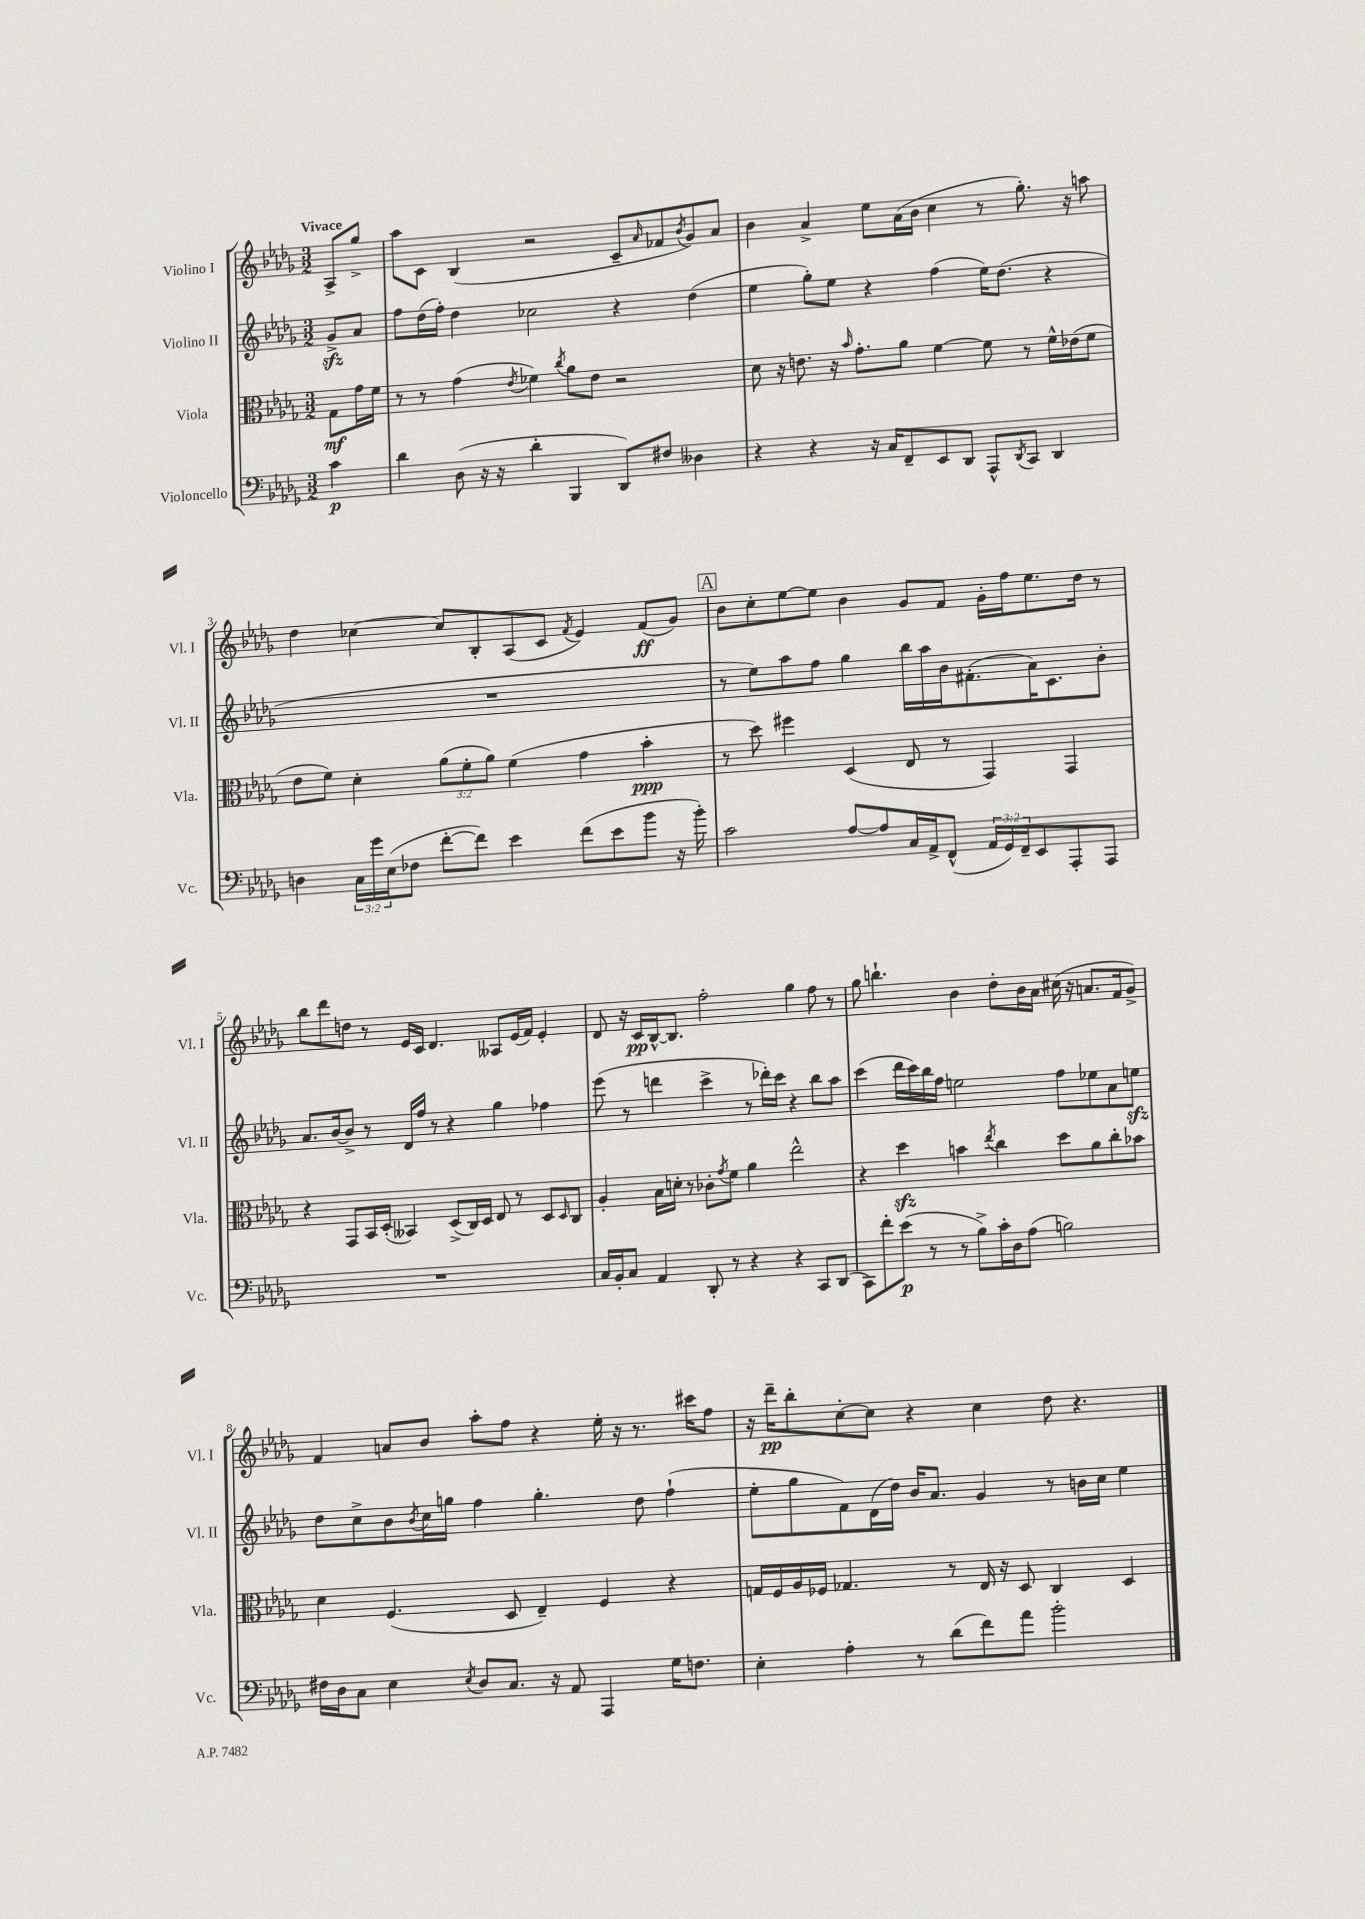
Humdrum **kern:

**kern	**dynam	**kern	**dynam	**kern	**kern	**dynam
*part4	*part4	*part3	*part3	*part2	*part1	*part1
*staff4	*staff4	*staff3	*staff3	*staff2	*staff1	*staff1
*I"Violoncello	*	*I"Viola	*	*I"Violino II	*I"Violino I	*
*I'Vc.	*	*I'Vla.	*	*I'Vl. II	*I'Vl. I	*
*clefF4	*	*clefC3	*	*clefG2	*clefG2	*
*k[b-e-a-d-g-]	*	*k[b-e-a-d-g-]	*	*k[b-e-a-d-g-]	*k[b-e-a-d-g-]	*
*M3/2	*	*M3/2	*	*M3/2	*M3/2	*
=	=	=	=	=	=	=
!	!	!	!	!	!LO:TX:a:B:t=Vivace	!
4c\	p	8G-\L	mf	8g-zz^/L	8A-^/L	.
.	.	16g-\L	.	8a-/J	8gg-^/J	.
.	.	16f\JJ	.	.	.	.
=1	=1	=1	=1	=1	=1	=1
4d-\	.	8r	.	8ff\L	8aa-\L	.
.	.	8r	.	(16dd-\L	8c\J	.
.	.	.	.	16ff'\JJ)	.	.
(8D-\	.	(4g-\	.	4dd-\	(4B-/	.
16r	.	.	.	.	.	.
16r	.	.	.	.	.	.
.	.	8qe-/	.	.	.	.
4d-'\	.	4f-X\)	.	2cc-X\	2r	.
.	.	8qcc/	.	.	.	.
4BBB-/	.	8a-\L	.	.	.	.
.	.	8e-\J	.	.	.	.
8DD-/L)	.	2r	.	4r	8c~/L	.
.	.	.	.	.	16qqa-/	.
8F#X/J	.	.	.	.	8f-X/	.
.	.	.	.	.	8qb-/	.
4D--X\	.	.	.	(4dd-\	8g-/)	.
.	.	.	.	.	8a-/J	.
=2	=2	=2	=2	=2	=2	=2
4r	.	8d-\	.	4ee-\	4b-\	.
.	.	16r	.	.	.	.
.	.	8.en\	.	.	.	.
4r	.	.	.	8gg-'\L)	4a-^/	.
.	.	16r	.	8ee-\J	.	.
.	.	16qqb-/	.	.	.	.
.	.	8.g-'\L	.	.	.	.
16r	.	.	.	4r	8ee-\L	.
16C/KL	.	.	.	.	.	.
8FF~/	.	8a-\J	.	.	(16a-\L	.
.	.	.	.	.	16b-\JJ	.
8EE-/	.	[4f\	.	(4ff\	4cc\	.
8DD-/J	.	.	.	.	.	.
8AAA-^^/L	.	8f\]	.	16ee-\KL)	8r	.
.	.	.	.	(8.dd-\J	.	.
8qDD-/	.	.	.	.	.	.
8CC/J	.	8r	.	.	8.gg-'\)	.
4DD-/	.	16f^^\LL	.	4r	.	.
.	.	(16e-X\J	.	.	16r	.
.	.	8f\J	.	.	8aan\	.
!!LO:LB:g=z
=3	=3	=3	=3	=3	=3	=3
4Dn\	.	8e-\L	.	1.r	4dd-\	.
.	.	8f\J)	.	.	.	.
24C\LL	.	4d-'\	.	.	[4cc-X\	.
24g-\	.	.	.	.	.	.
(24E-\J	.	.	.	.	.	.
8F-X\J	.	.	.	.	.	.
[8f'\L	.	(12a-\L	.	.	8cc-/L]	.
.	.	12f'\	.	.	.	.
8f\J])	.	.	.	.	8B-'/	.
.	.	12a-\J)	.	.	.	.
4e-\	.	(4f\	.	.	(8A-/	.
.	.	.	.	.	8c/J	.
.	.	.	.	.	8qf/	.
(8f\L	.	4g-\	.	.	4e-/)	.
8e-\	.	.	.	.	.	.
8b-\J	.	4b-'\	ppp	.	(8f/L	ff
16r	.	.	.	.	8g-/J)	.
16b-'\)	.	.	.	.	.	.
!!LO:REH:place=s1:t=A
=4	=4	=4	=4	=4	=4	=4
2c\	.	8r	.	8r	8b-\L	.
.	.	8dd-\)	.	8ee-\L)	8cc'\	.
.	.	4ff#X\	.	8aa-\	[8ee-\	.
.	.	.	.	8ff\J	8ee-\J]	.
[8A-/L	.	(4D-/	.	4gg-\	4b-\	.
8A-/]	.	.	.	.	.	.
16C/L	.	8E-/	.	16bb-\LL	8g-/L	.
16AA-^/J	.	.	.	16aa-\	.	.
(8FF^^/J	.	8r	.	16b-\J	8f/J	.
.	.	.	.	(8.f#X'\	.	.
24AA-/LL	.	4GG-/)	.	.	16g-'\LL	.
24GG-/)	.	.	.	.	.	.
.	.	.	.	.	16ff\J	.
24FF~/J	.	.	.	.	.	.
8EE-/	.	.	.	16a-\K)	8.ee-\	.
.	.	.	.	8.c\	.	.
8AAA-'/	.	4GG-/	.	.	.	.
.	.	.	.	.	16dd-\Jk	.
8AAA-/J	.	.	.	8b-'\J	8r	.
!!LO:LB:g=z
=5	=5	=5	=5	=5	=5	=5
1.r	.	4r	.	8.a-/L	8bb-\L	.
.	.	.	.	.	8ddd-\	.
.	.	.	.	[16b-/k	.	.
.	.	8GG-/L	.	8b-^/J]	8ddn\J	.
.	.	16BB-/L	.	8r	8r	.
.	.	(16D-'/JJ	.	.	.	.
.	.	4BB--X/)	.	16d-/LL	16e-/LL	.
.	.	.	.	16ff/JJ	16c/JJ	.
.	.	.	.	8r	4.d-/	.
.	.	(8D-^/L	.	4r	.	.
.	.	16C/L)	.	.	.	.
.	.	16D-/JJ	.	.	.	.
.	.	8E-/	.	4gg-\	8A--X/L	.
.	.	8r	.	.	(16e-/L	.
.	.	.	.	.	16f/JJ)	.
.	.	8D-/L	.	4ff-X\	4e-'/	.
.	.	16qqD-/	.	.	.	.
.	.	8C/J	.	.	.	.
=6	=6	=6	=6	=6	=6	=6
16C/LL	.	4A-'/	.	(8eee-\	8d-/	.
16BB-'/J	.	.	.	.	.	.
8C/J	.	.	.	8r	16r	.
.	.	.	.	.	16c/LL	pp
4AA-/	.	16B-\LL	.	4dddn\	[16B-^^/J	.
.	.	16dn'\JJ	.	.	8.B-/J]	.
.	.	8r	.	.	.	.
8DD-'/	.	8c-X'\L	.	4ccc^\	2ff'\	.
.	.	8qg-/	.	.	.	.
8r	.	8f\J	.	.	.	.
4r	.	4a-\	.	8r	.	.
.	.	.	.	16ddd-X'\LL)	.	.
.	.	.	.	16ccc\JJ	.	.
4r	.	2ee-^^\	.	4r	4gg-\	.
8CC/L	.	.	.	8bb-\L	8ff\	.
(8DD-/J	.	.	.	8aa-\J	8r	.
=7	=7	=7	=7	=7	=7	=7
8CC\L)	.	4r	.	(4ccc\	8gg-\	.
8f'\	.	.	.	.	4.bbn`\	.
(8e-\J	p	4dd-zz\	.	16ddd-\LL	.	.
.	.	.	.	16ccc\)	.	.
8r	.	.	.	16bb-\	.	.
.	.	.	.	16ff\JJ	.	.
8r	.	4bn\	.	2een\	4b-\	.
8B-^\L)	.	.	.	.	.	.
.	.	8qee-/	.	.	.	.
16c'\L	.	4cc\	.	.	8dd-'\L	.
16D-\J	.	.	.	.	.	.
(8A-\J	.	.	.	.	16b-\L	.
.	.	.	.	.	16a-\JJ	.
2Bn\)	.	8dd-\L	.	8ff\L	(16cc#X\	.
.	.	.	.	.	16r	.
.	.	8a-\	.	8ee-X\	8.an/L	.
.	.	8cc'\	.	8a-\	.	.
.	.	.	.	.	16f/k	.
.	.	8b-X\J	.	8eenzz\J	8g-^/J)	.
!!LO:LB:g=z
=8	=8	=8	=8	=8	=8	=8
16F#X\LL	.	4d-\	.	8dd-\L	4f/	.
16D-\J	.	.	.	.	.	.
8C\J	.	.	.	8cc^\	.	.
4E-\	.	(4.F/	.	8b-\	8an/L	.
.	.	.	.	8qb-/	.	.
.	.	.	.	16cc\L	8b-/J	.
.	.	.	.	16ggn\JJ	.	.
8qE-/	.	.	.	.	.	.
8D-/L	.	.	.	4ff\	8aa-'\L	.
8.C/J	.	8D-/	.	.	8ff\J	.
.	.	4E-~/)	.	4.gg'\	4r	.
16r	.	.	.	.	.	.
8AA-/	.	.	.	.	.	.
4AAA-/	.	4F/	.	.	16ee-'\	.
.	.	.	.	.	16r	.
.	.	.	.	8dd-\	8.r	.
16G-\KL	.	4r	.	(4ff`\	.	.
8.Fn\J	.	.	.	.	16ccc#X\KL	.
.	.	.	.	.	8ff\J	.
=9	=9	=9	=9	=9	=9	=9
4E-'\	.	16Gn/LL	.	8ee-'\L	16r	.
.	.	16F/	.	.	16ddd-~\KL	pp
.	.	16A-/	.	8gg-\	8bb-'\	.
.	.	16F-X/JJ	.	.	.	.
4A-'\	.	4.G-X/	.	8f\)	[8cc'\	.
.	.	.	.	(16d-\L	8cc\J]	.
.	.	.	.	16dd-\JJ)	.	.
8r	.	.	.	16b-/KL	4r	.
.	.	.	.	8.a-/J	.	.
(8d-\L	.	8r	.	.	.	.
8f\)	.	16E-/	.	4g-/	4cc\	.
.	.	16r	.	.	.	.
8a-\J	.	8D-/	.	.	.	.
2b-'\	.	4C/	.	8r	8dd-\	.
.	.	.	.	16bn\LL	4.r	.
.	.	.	.	16cc\JJ	.	.
.	.	4D-/	.	4ee-\	.	.
==	==	==	==	==	==	==
*-	*-	*-	*-	*-	*-	*-
